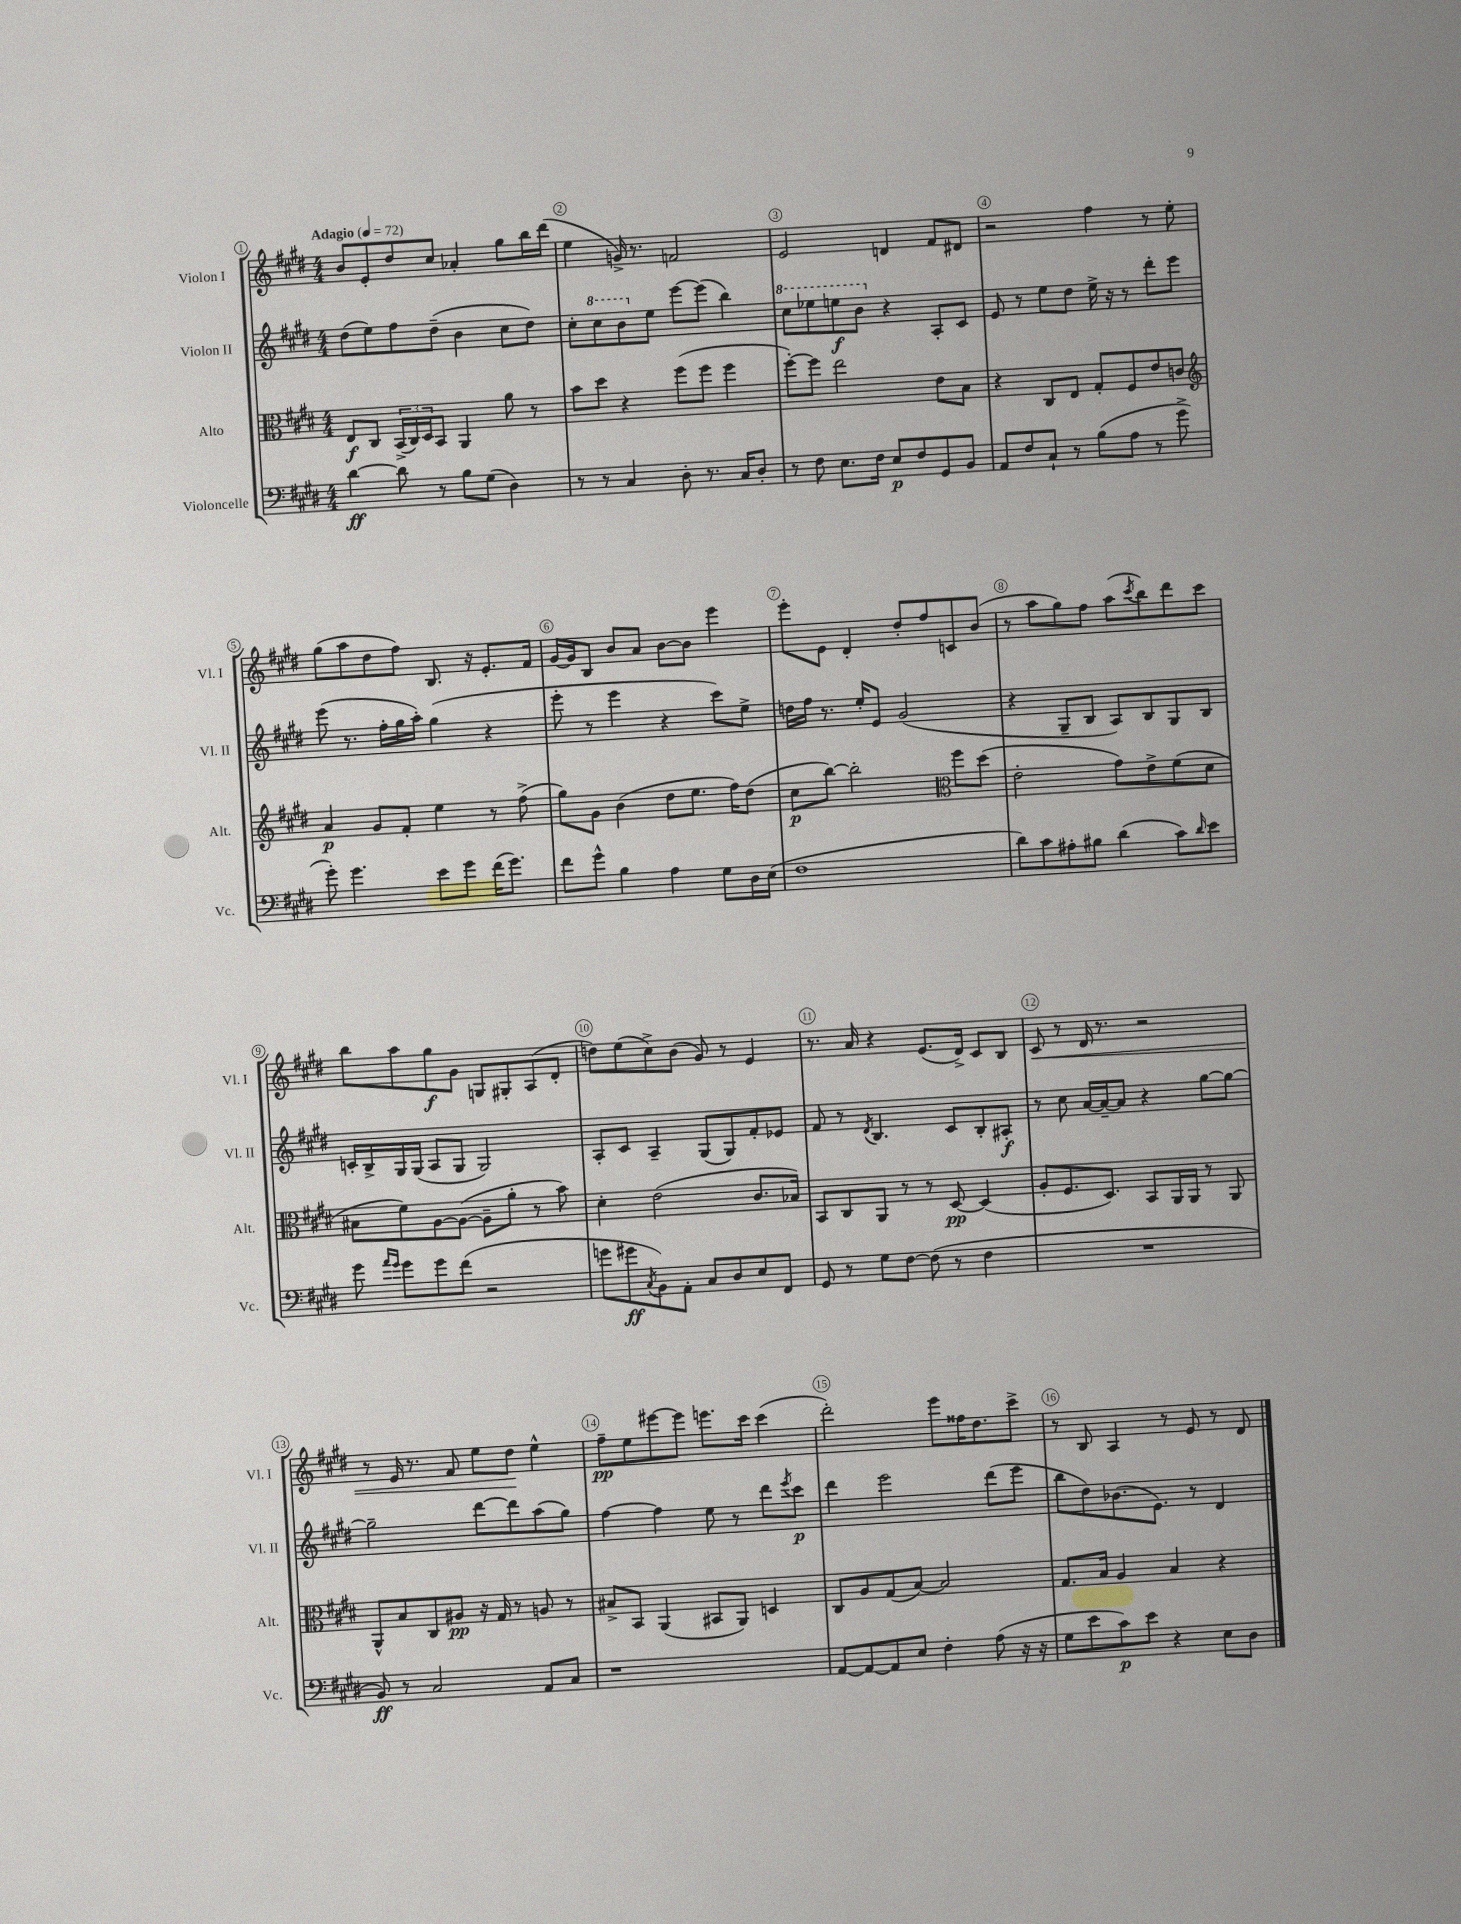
<<
\new StaffGroup <<
\new Staff = "s0" \with { instrumentName = "Violon I" shortInstrumentName = "Vl. I" } {
    \clef treble \key e \major \numericTimeSignature \time 4/4 \tempo "Adagio" 4 = 72
    b'8 e'8-. dis''8 cis''8 aes'4-. gis''8 b''16 dis'''16( |
    e''4 g'16->) r8. f'2 |
    e'2 d'4 fis'8 dis'8 |
    r2 fis''4 r8 e''8-. |
    gis''8( a''8 dis''8 fis''8) b8. r16 e'8.-. fis'16 |
    gis'16~ gis'16 b8 b'8 a'8 b'8~ b'8 e'''4 |
    e'''8-. e'8 dis'4-. dis''8-. fis''8 c'8 b'8( |
    r8 a''8 gis''8) fis''8 a''8( \acciaccatura { cis'''8 } b''8) dis'''8 cis'''8 |
    b''8 a''8 gis''8\f gis'8 g8 gis8-. a8( dis'8-. |
    d''8) e''8( cis''8->) b'8( gis'8) r8 e'4 |
    r8. a'16 r4 e'8.( dis'16->) cis'8 b8 |
    cis'8\< r8 dis'16 r8. r2 |
    r8 e'16 r8. fis'8 e''8 dis''8\! e''4-^ |
    fis''8--\pp e''8 eis'''8~ eis'''8 e'''8. cis'''16 cis'''4( |
    dis'''2-.) e'''8 fisis''16 dis''8. cis'''8-> |
    r8 b8 a4 r8 e'8 r8 dis'8 \bar "|." |
}
\new Staff = "s1" \with { instrumentName = "Violon II" shortInstrumentName = "Vl. II" } {
    \clef treble \key e \major \numericTimeSignature \time 4/4
    dis''8( e''8) fis''8 dis''8--( b'4 cis''8 dis''8) |
    cis''8-. \ottava #1 cis'''8 b''8 \ottava #0 e''8 e'''8~ e'''8( b''4) |
    \ottava #1 cis'''8 ees'''8 e'''8\f b''8 \ottava #0 r4 a8-. cis'8 |
    e'8 r8 e''8 dis''8 e''16-> r16 r8 dis'''8-. e'''8 |
    e'''8( r8. fis''16-. gis''16 a''16-.) gis''4( r4 |
    e'''8-. r8 e'''4 r4 cis'''8) e''8-> |
    d''16 fis''16 r8. e''16-. e'8 gis'2( |
    r4 gis8-- b8 a8) b8 gis8 b8 |
    c'16-. b16-> gis16 gis16( a8 gis8 gis2) |
    a8-. cis'8 a4-- gis8( gis8) fis'8-. ees'8 |
    fis'8 r8 \acciaccatura { dis'8 } b4. cis'8 b8-. ais8-.\f |
    r8 cis''8 a'16~ a'16~-- a'8 r4 gis''8~ gis''8~ |
    gis''2-- dis'''8~ dis'''8 a''8( gis''8) |
    fis''4~ fis''4 e''8 r8 dis'''8 \acciaccatura { e'''8 } cis'''8\p |
    dis'''4 e'''2 dis'''8( e'''8 |
    b''8 dis''8) bes'8.( e'8.) r8 dis'4 \bar "|." |
}
\new Staff = "s2" \with { instrumentName = "Alto" shortInstrumentName = "Alt." } {
    \clef alto \key e \major \numericTimeSignature \time 4/4
    e8\f cis8 \tuplet 3/2 { b,16->( cis16) dis16 } b,8 a,4 a'8 r8 |
    b'8 dis''8 r4 fis''8( fis''8 fis''4 |
    fis''8~-.) fis''8 e''2 e'8 b8 |
    r4 cis8 e8 gis8-. fis8 e'8 c'8 |
    \clef treble a'4\p gis'8 fis'8-. e''4 r8 fis''8->( |
    gis''8) gis'8 b'4( dis''8 e''8. fis''16) dis''8( |
    cis''8\p b''8~) b''2-. \clef alto fis''8 dis''8( |
    e'2-. gis'8) e'8-> fis'8( dis'8 |
    bis8 fis'8) a8~ a8~( a8-- a'8-. r8 b'8) |
    dis'4-. e'2( cis'8. bes16) |
    b,8 cis8 a,8 r8 r8 dis8~\pp dis4( |
    a8-. fis8. dis8.) b,8 a,16 a,16 r8 a,8 |
    a,8-^ b8 cis8 ais8\pp r16 gis16 r8 a8 r8 |
    bis8-> b,8 a,4( bis,8 a,8) d4 |
    cis8 a8 gis8( b8~) b2 |
    gis8. b16 a4 b4 r4 \bar "|." |
}
\new Staff = "s3" \with { instrumentName = "Violoncelle" shortInstrumentName = "Vc." } {
    \clef bass \key e \major \numericTimeSignature \time 4/4
    dis'4~\ff dis'8 r8 b8 gis8( dis4) |
    r8 r8 cis4 dis8-. r8. cis16 dis8-. |
    r8 fis8 e8. fis16 e8\p fis8 gis,8 b,8 |
    a,8 fis8 cis8-! r8 b8( a8 r8 gis'8-> |
    gis'8-.) gis'4. e'8 gis'8 fis'16( gis'8.) |
    fis'8 gis'8-^ b4 a4 gis8 dis16 e16( |
    fis1 |
    dis'8) cis'8 ais8-. bis8 dis'4( cis'8) \grace { dis'16 } e'8 |
    gis'8 \grace { a'16 gis'16 } gis'8 gis'8 fis'8( r2 |
    g'8 gis'8\ff \acciaccatura { cis8 } b,8) a,8-. cis8 dis8 e8 fis,8 |
    gis,8 r8 gis8 fis8~ fis8( r8 fis4 |
    R1 |
    b,8\ff) r8 cis2 a,8 cis8 |
    r1 |
    a,8~ a,8~ a,8 e8 fis4-. a8( r16 r16 |
    gis8 e'8 cis'8\p) e'8 r4 e8 dis8 \bar "|." |
}
>>
>>
\layout { \context { \Score \override BarNumber.break-visibility = ##(#f #t #t) barNumberVisibility = #all-bar-numbers-visible \override BarNumber.stencil = #(make-stencil-circler 0.1 0.3 ly:text-interface::print) } }
